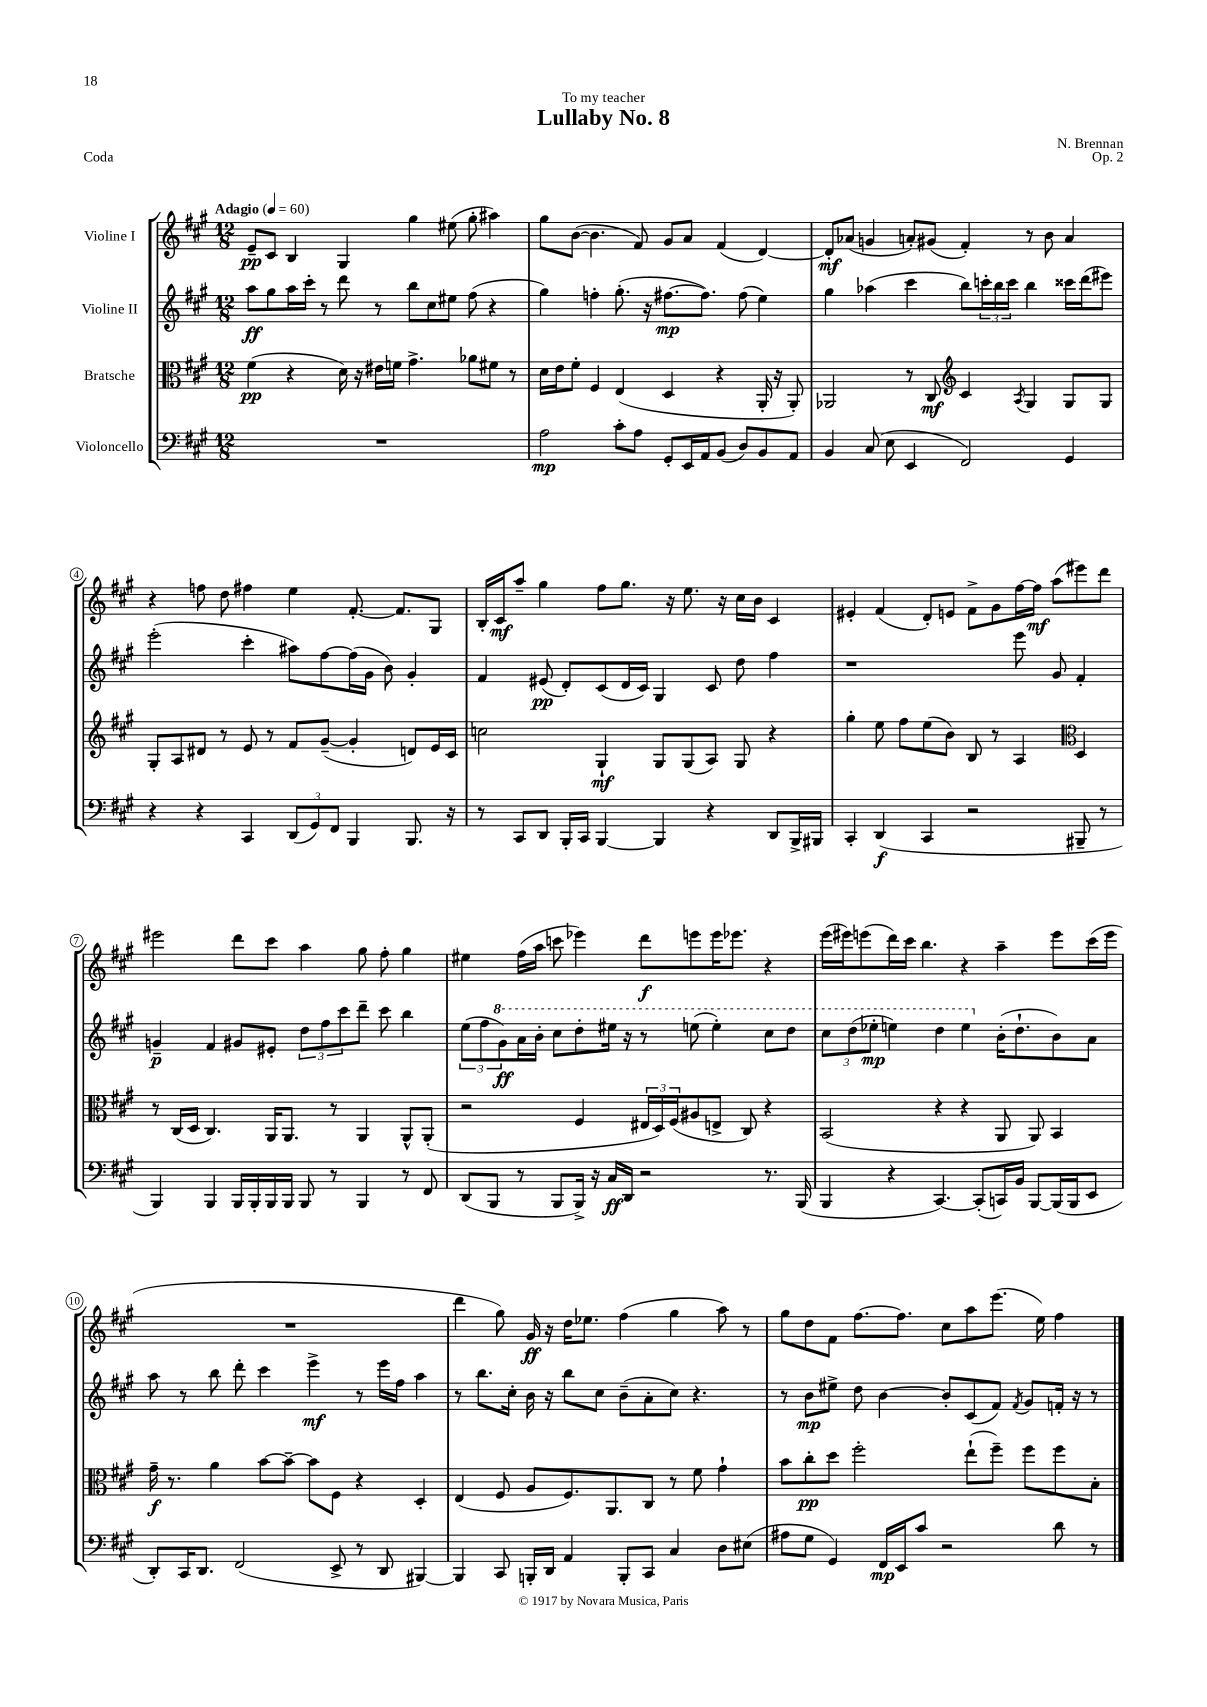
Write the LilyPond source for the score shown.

\header { title = "Lullaby No. 8" composer = "N. Brennan" dedication = "To my teacher" opus = "Op. 2" piece = "Coda" }
<<
\new StaffGroup <<
\new Staff = "s0" \with { instrumentName = "Violine I" } {
    \clef treble \key a \major \numericTimeSignature \time 12/8 \tempo "Adagio" 4 = 60
    e'8--\pp cis'8 b4 gis4 gis''4 eis''8( gis''8-. ais''4) |
    gis''8 b'8~( b'4. fis'8) gis'8 a'8 fis'4( d'4~) |
    d'8-.\mf aes'8( g'4 a'8-.) gis'8( fis'4-.) r8 b'8 a'4 |
    r4 f''8 d''8 fis''4 e''4 fis'8.~-. fis'8. gis8 |
    b16-. cis'16\mf a''8-- gis''4 fis''8 gis''8. r16 e''8. r16 cis''16 b'16 cis'4 |
    eis'4-. fis'4( d'8-.) e'8 fis'8-> gis'8 fis''16~ fis''16\mf a''8( eis'''8) d'''8 |
    eis'''2 d'''8 cis'''8 a''4 gis''8 fis''8-. gis''4 |
    eis''4 fis''16( a''16 c'''8 ees'''4) d'''8\f e'''8 e'''16 ees'''8. r4 |
    e'''16( eis'''16) e'''8( d'''16) cis'''16 b''4. r4 a''4-- e'''8 cis'''16( e'''16 |
    R1. |
    d'''4 gis''8) gis'16\ff r16 d''16 ees''8. fis''4( gis''4 a''8) r8 |
    gis''8 d''8 fis'8 fis''8.~ fis''8. cis''8 a''8 e'''8.( e''16) fis''4 \bar "|." |
}
\new Staff = "s1" \with { instrumentName = "Violine II" } {
    \clef treble \key a \major \numericTimeSignature \time 12/8
    a''8\ff gis''8 a''16 cis'''16-. r8 d'''8 r8 b''8 cis''8 eis''8 fis''8( r4 |
    gis''4) f''4-. gis''8.-.( r16 fis''8.~\mp fis''8.) fis''8( e''4) |
    gis''4 aes''4( cis'''4 b''8) \tuplet 3/2 { c'''16-. b''16 c'''16 } b''4 cisis'''16 d'''16( eis'''8) |
    e'''2-.( cis'''4-. ais''8) fis''8~ fis''16( gis'16 b'8) gis'4-. |
    fis'4 eis'8\pp( d'8-.) cis'8( d'16 cis'16) gis4 cis'8 d''8 fis''4 |
    r1 e'''8 gis'8 fis'4-. |
    g'4--\p fis'4 gis'8 eis'8-. \tuplet 3/2 { d''8 fis''8 cis'''8 } d'''8-- cis'''8 b''4 |
    \tuplet 3/2 { e''8( fis''8 \ottava #1 gis''8\ff) } a''16 b''16-. cis'''8 d'''8-. eis'''16 r16 r8 e'''8( e'''4-.) cis'''8 d'''8 |
    \tuplet 3/2 { cis'''8 d'''8( ees'''8-.\mp } e'''4) d'''4 e'''4 \ottava #0 b'16-.( d''8.-! b'8) a'8 |
    a''8 r8 b''8 d'''8-. cis'''4 e'''4->\mf r8 e'''16 fis''16 a''4 |
    r8 b''8. cis''16-. b'16 r16 b''8 cis''8 b'8--( a'8-. cis''8) r4. |
    r8 b'8\mp eis''8-> d''8 b'4~ b'8-. cis'8( fis'8) \acciaccatura { fis'8 } gis'8 f'16-. r16 r8 \bar "|." |
}
\new Staff = "s2" \with { instrumentName = "Bratsche" } {
    \clef alto \key a \major \numericTimeSignature \time 12/8
    fis'4\pp( r4 d'16) r16 eis'16 f'16 gis'4.-> aes'8 fis'8 r8 |
    d'16 e'16 fis'8-. fis4 e4( d4 r4 a,16-. r16 a,8-.) |
    aes,2 r8 cis8\mf \clef treble cis'4 \acciaccatura { a8 } gis4 gis8 gis8 |
    gis8-. a8 dis'8 r8 e'8 r8 fis'8 gis'8~--( gis'4-. d'8) e'16 cis'16 |
    c''2 gis4-!\mf gis8 gis8( a8) gis8 r4 |
    gis''4-. e''8 fis''8 e''8( b'8) b8 r8 a4 \clef alto d4 |
    r8 cis16( d16 cis4.) a,16 a,8. r8 a,4 a,8-^ a,8-.( |
    r2 fis4 \tuplet 3/2 { eis16 d16) fis16( } ais8 e8-> cis8) r4 |
    b,2( r4 r4 a,8 a,8) b,4 |
    gis'16--\f r8. a'4 b'8~ b'8~-- b'8 fis8 r4 d4-. |
    e4( fis8 a8 fis8.) a,8. cis8 r8 fis'8 gis'4-! |
    b'8 cis''8-.\pp d''8 fis''2-. e''8-!( fis''8--) fis''8 fis''8 b8-. \bar "|." |
}
\new Staff = "s3" \with { instrumentName = "Violoncello" } {
    \clef bass \key a \major \numericTimeSignature \time 12/8
    R1. |
    a2\mp cis'8-. a8 gis,8-. e,16 a,16 b,8( d8) b,8 a,8 |
    b,4 cis8( e8 e,4 fis,2) gis,4 |
    r4 r4 cis,4 \tuplet 3/2 { d,8( gis,8) fis,8 } b,,4 b,,8. r16 |
    r8 cis,8 d,8 b,,16-. cis,16 b,,4~ b,,4 r4 d,8 b,,16-> bis,,16 |
    cis,4-. d,4\f( cis,4 r2 bis,,8-- r8 |
    b,,4) b,,4 b,,16 b,,16-. b,,16 b,,16 b,,8 r8 b,,4 r8 fis,8 |
    d,8( b,,8 r8 b,,8 b,,16->) r16 cis16\ff d,16 r2 r8. b,,16( |
    b,,4 r4 cis,4.~) cis,8-.( c,16) b,16 b,,8~ b,,16( b,,16 e,8 |
    d,8-.) cis,16 d,8. fis,2( e,8-> r8 d,8 bis,,4~) |
    bis,,4 cis,8 b,,16-. d,16 a,4 b,,8-. cis,8 cis4 d8 eis8( |
    ais8 gis8 gis,4) fis,16\mp e,16 cis'8 r2 d'8 r8 \bar "|." |
}
>>
>>
\layout { \context { \Score \override BarNumber.stencil = #(make-stencil-circler 0.1 0.3 ly:text-interface::print) } }
